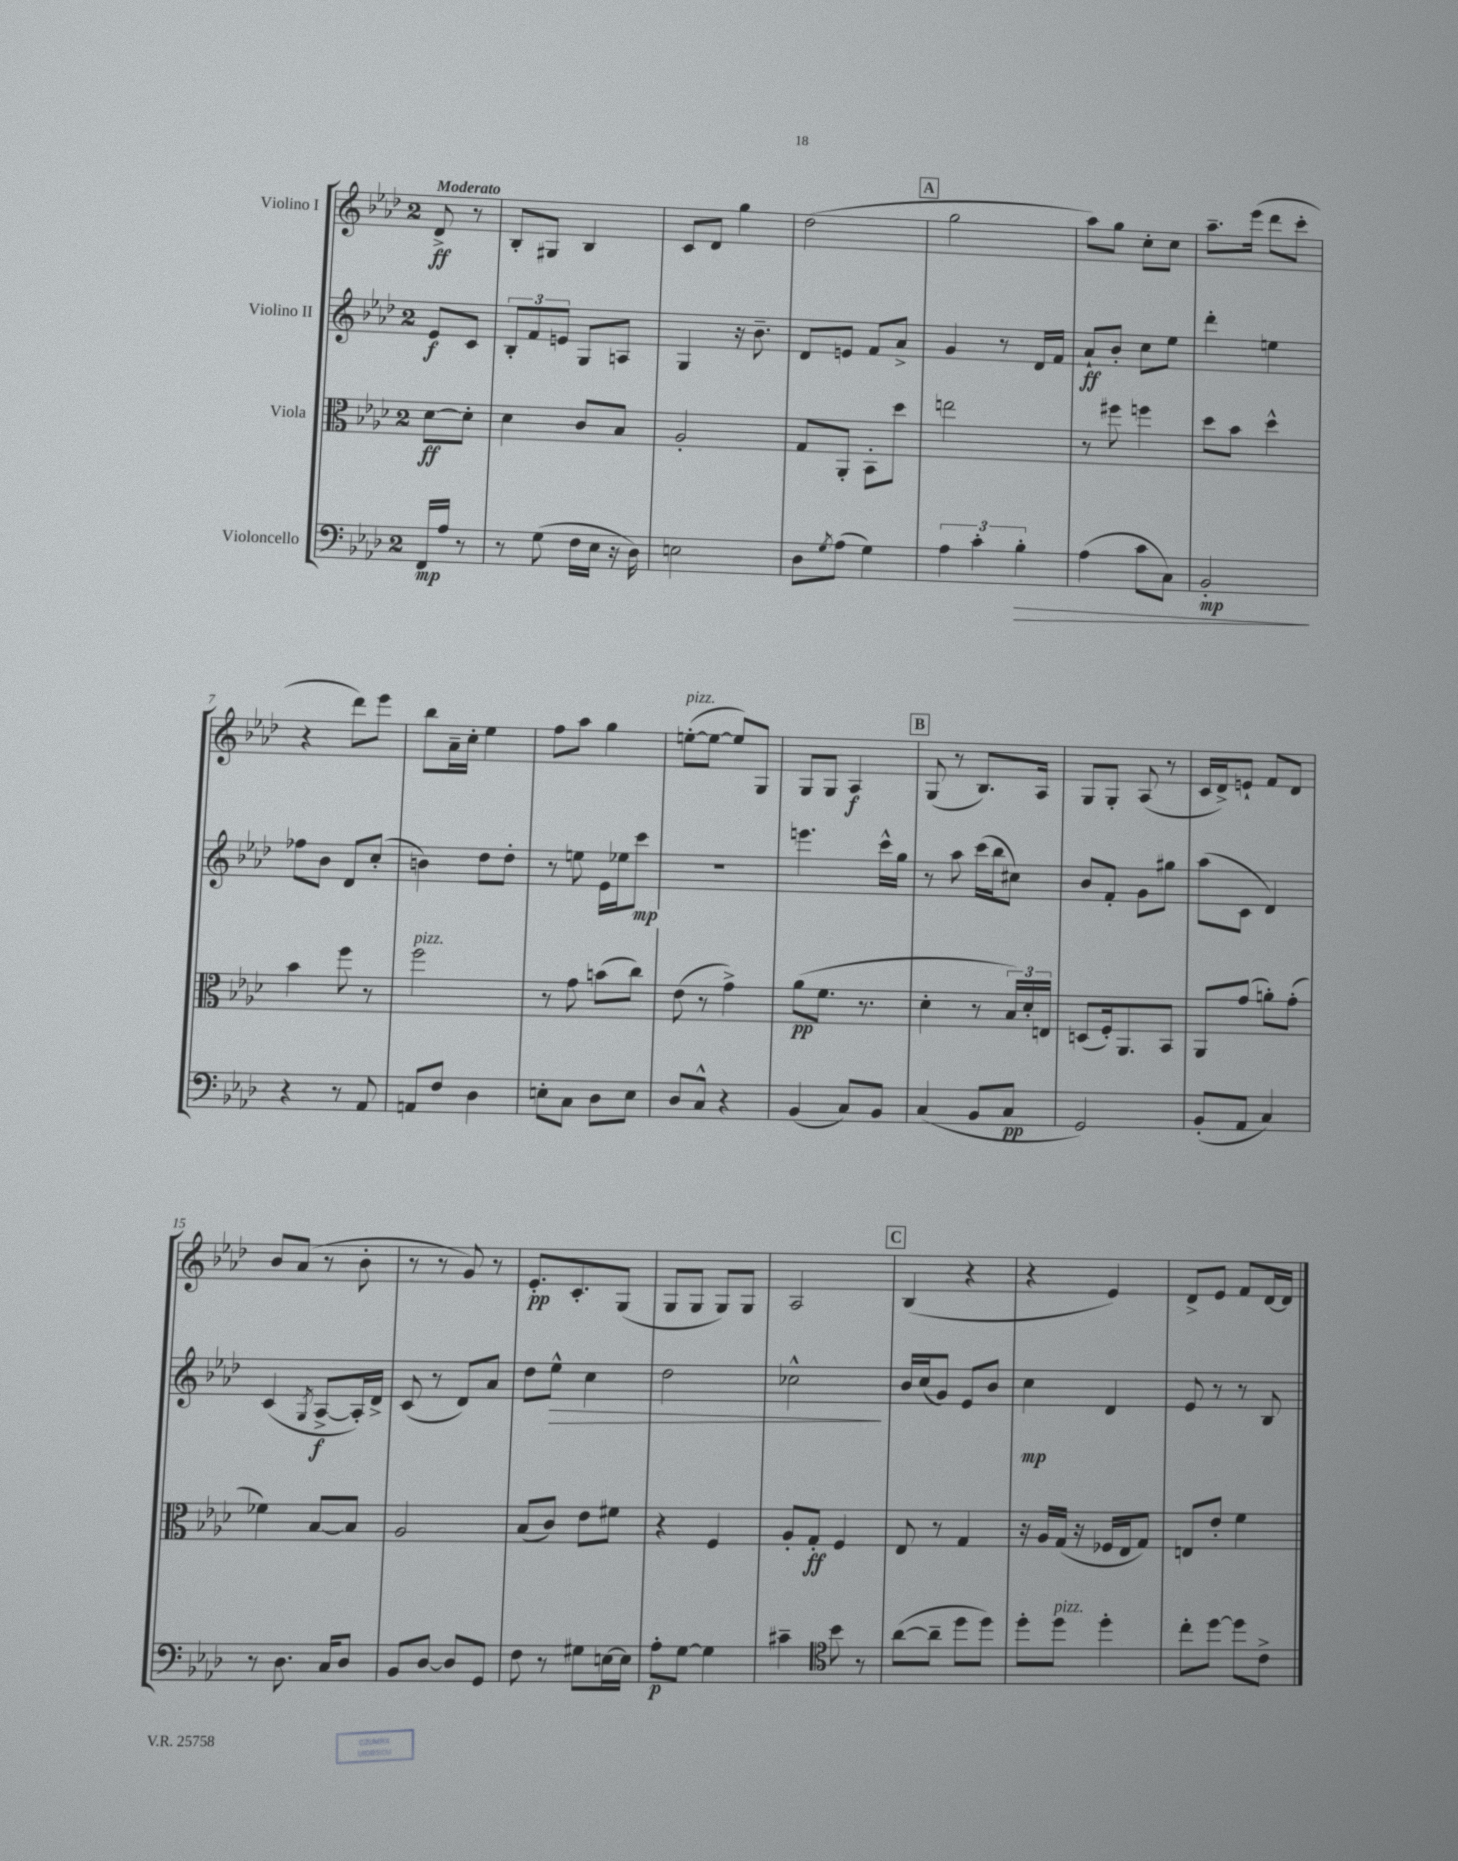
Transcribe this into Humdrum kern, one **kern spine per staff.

**kern	**dynam	**kern	**dynam	**kern	**dynam	**kern	**dynam
*part4	*part4	*part3	*part3	*part2	*part2	*part1	*part1
*staff4	*staff4	*staff3	*staff3	*staff2	*staff2	*staff1	*staff1
*I"Violoncello	*	*I"Viola	*	*I"Violino II	*	*I"Violino I	*
*clefF4	*	*clefC3	*	*clefG2	*	*clefG2	*
*k[b-e-a-d-]	*	*k[b-e-a-d-]	*	*k[b-e-a-d-]	*	*k[b-e-a-d-]	*
*M2/4	*	*M2/4	*	*M2/4	*	*M2/4	*
=	=	=	=	=	=	=	=
!	!	!	!	!	!	!LO:TX:a:B:t=Moderato	!
16FF/LL	mp	[8d-\L	ff	8e-/L	f	8d-^/	ff
16A-/JJ	.	.	.	.	.	.	.
8r	.	8d-'\J]	.	8c/J	.	8r	.
=1	=1	=1	=1	=1	=1	=1	=1
8r	.	4d-\	.	12B-'/L	.	8B-'/L	.
.	.	.	.	12f/	.	.	.
(8G\	.	.	.	.	.	8G#X/J	.
.	.	.	.	12en/J	.	.	.
16F\LL	.	8c/L	.	8G/L	.	4B-/	.
16E-\JJ	.	.	.	.	.	.	.
16r	.	8B-/J	.	8An/J	.	.	.
16D-\)	.	.	.	.	.	.	.
=2	=2	=2	=2	=2	=2	=2	=2
2En\	.	2A-'/	.	4G/	.	8c/L	.
.	.	.	.	.	.	8d-/J	.
.	.	.	.	16r	.	4gg\	.
.	.	.	.	8.b-~\	.	.	.
=3	=3	=3	=3	=3	=3	=3	=3
8D-\L	.	8G/L	.	8d-/L	.	(2dd-\	.
8qG/	.	.	.	.	.	.	.
(8A-\J	.	8AA-'/J	.	8en/J	.	.	.
4G\)	.	8BB-'\L	.	8f/L	.	.	.
.	.	8dd-\J	.	8a-^/J	.	.	.
!!LO:REH:place=s1:t=A
=4	=4	=4	=4	=4	=4	=4	=4
6A-\	.	2een\	.	4g/	.	2gg\	.
6c'\	.	.	.	.	.	.	.
.	.	.	.	8r	.	.	.
!	!LO:HP:b	!	!	!	!	!	!
6B-'\	>	.	.	.	.	.	.
.	.	.	.	16d-/LL	.	.	.
.	.	.	.	16f/JJ	.	.	.
=5	=5	=5	=5	=5	=5	=5	=5
(4A-\	.	8r	.	8a-`/L	ff	8aa-\L)	.
.	.	8ff#X\	.	8b-'/J	.	8gg\J	.
8c\L	.	4ffn\	.	8cc\L	.	8cc'\L	.
8C\J)	.	.	.	8ee-\J	.	8cc\J	.
=6	=6	=6	=6	=6	=6	=6	=6
2BB-'/	mp	8dd-\L	.	4ddd-'\	.	8.aa-~\L	.
.	.	8b-\J	.	.	.	.	.
.	.	.	.	.	.	(16eee-\Jk	.
.	.	4dd-^^\	.	4een\	.	8ddd-\L	.
.	.	.	.	.	.	8ccc'\J	.
.	]	.	.	.	.	.	.
!!LO:LB:g=z
=7	=7	=7	=7	=7	=7	=7	=7
4r	.	4b-\	.	8ff-X\L	.	4r	.
.	.	.	.	8b-\J	.	.	.
8r	.	8ff\	.	8d-/L	.	8ddd-\L)	.
8AA-/	.	8r	.	(8cc'/J	.	8eee-\J	.
=8	=8	=8	=8	=8	=8	=8	=8
!	!	!LO:TX:a:i:t=pizz.	!	!	!	!	!
8AAn/L	.	2ff\	.	4bn\)	.	8bb-\L	.
8F/J	.	.	.	.	.	16a-~\L	.
.	.	.	.	.	.	16cc'\JJ	.
4D-\	.	.	.	8dd-\L	.	4ee-\	.
.	.	.	.	8dd-'\J	.	.	.
=9	=9	=9	=9	=9	=9	=9	=9
8En'\L	.	8r	.	8r	.	8ff\L	.
8C\J	.	8g\	.	8een\	.	8aa-\J	.
8D-\L	.	(8bn\L	.	16e-\LL	.	4gg\	.
.	.	.	.	16ee-X\J	.	.	.
8E\J	.	8cc\J)	.	8ccc\J	mp	.	.
=10	=10	=10	=10	=10	=10	=10	=10
!	!	!	!	!	!	!LO:TX:a:i:t=pizz.	!
8D-/L	.	(8e-\	.	2r	.	([8een'\L	.
8C^^/J	.	8r	.	.	.	8ee\J_	.
4r	.	4g^\)	.	.	.	8ee/L])	.
.	.	.	.	.	.	8G/J	.
=11	=11	=11	=11	=11	=11	=11	=11
(4BB-/	.	(8a-\L	pp	4.eeen\	.	8G/L	.
.	.	8.f\J	.	.	.	8G/J	.
8C/L)	.	.	.	.	.	4A-/	f
.	.	8.r	.	.	.	.	.
8BB-/J	.	.	.	16ccc^^\LL	.	.	.
.	.	.	.	16gg\JJ	.	.	.
!!LO:REH:place=s1:t=B
=12	=12	=12	=12	=12	=12	=12	=12
(4C/	.	4d-'\	.	8r	.	(8G/	.
.	.	.	.	8aa-\	.	8r	.
8BB-/L	.	8r	.	(16ccc\LL	.	8.B-/L)	.
.	.	.	.	16bb-\J	.	.	.
8C/J	pp	24B-/LL)	.	8cc#X\J)	.	.	.
.	.	24d-'/	.	.	.	.	.
.	.	.	.	.	.	16A-/Jk	.
.	.	24En/JJ	.	.	.	.	.
=13	=13	=13	=13	=13	=13	=13	=13
2GG/)	.	(8Dn/L	.	8b-/L	.	8G/L	.
.	.	16F'/k)	.	8f'/J	.	8G'/J	.
.	.	8.AA-/	.	.	.	.	.
.	.	.	.	8g\L	.	(8A-/	.
.	.	8BB-/J	.	8gg#X\J	.	8r	.
=14	=14	=14	=14	=14	=14	=14	=14
(8BB-'/L	.	8AA-/L	.	(8aa-\L	.	16c/LL	.
.	.	.	.	.	.	16d-^/J)	.
8AA-/J	.	(8g/J	.	8c\J	.	8en`/J	.
4C/)	.	8an'\L)	.	4d-/)	.	8f/L	.
.	.	(8g'\J	.	.	.	8d-/J	.
!!LO:LB:g=z
=15	=15	=15	=15	=15	=15	=15	=15
8r	.	4f-X\)	.	(4c/	.	8b-/L	.
8.D-\	.	.	.	.	.	(8a-/J	.
.	.	.	.	8qG/	.	.	.
.	.	[8B-/L	.	[8A-^/L	f	8r	.
16C/KL	.	.	.	.	.	.	.
8D-/J	.	8B-/J]	.	16A-'/L])	.	8b-'\	.
.	.	.	.	16d-^/JJ	.	.	.
=16	=16	=16	=16	=16	=16	=16	=16
8BB-/L	.	2A-/	.	(8c/	.	8r	.
[8D-/J	.	.	.	8r	.	8r	.
8D-/L]	.	.	.	8d-/L)	.	8g/)	.
8GG/J	.	.	.	8a-/J	.	8r	.
=17	=17	=17	=17	=17	=17	=17	=17
8F\	.	(8B-/L	.	8dd-\L	.	8.e-'/L	pp
!	!	!	!	!	!LO:HP:b	!	!
8r	.	8c/J)	.	8ee-^^\J	>	.	.
.	.	.	.	.	.	8.c'/	.
8G#X\L	.	8e-\L	.	4cc\	.	.	.
[16En\L	.	8f#X\J	.	.	.	(8G/J	.
16E\JJ]	.	.	.	.	.	.	.
=18	=18	=18	=18	=18	=18	=18	=18
8A-'\L	p	4r	.	2dd-\	.	8G/L	.
[8G\J	.	.	.	.	.	8G/J	.
4G\]	.	4F/	.	.	.	8G/L)	.
.	.	.	.	.	.	8G/J	.
=19	=19	=19	=19	=19	=19	=19	=19
4c#X~\	.	8A-'/L	.	2cc-X^^\	.	2A-/	.
.	.	8G'/J	ff	.	.	.	.
*clefC4	*	*	*	*	*	*	*
8b-\	.	4F/	.	.	.	.	.
8r	.	.	.	.	.	.	.
.	.	.	.	.	]	.	.
!!LO:REH:place=s1:t=C
=20	=20	=20	=20	=20	=20	=20	=20
([8a-\L	.	8E-/	.	16b-/LL	.	(4B-/	.
.	.	.	.	(16cc/J	.	.	.
8a-~\J]	.	8r	.	8g/J)	.	.	.
8dd-\L	.	4G/	.	8e-/L	.	4r	.
8dd-\J)	.	.	.	8b-/J	.	.	.
=21	=21	=21	=21	=21	=21	=21	=21
8dd-'\L	.	16r	.	4cc\	mp	4r	.
.	.	16A-/LL	.	.	.	.	.
!LO:TX:a:i:t=pizz.	!	!	!	!	!	!	!
8dd-\J	.	(16G/JJ	.	.	.	.	.
.	.	16r	.	.	.	.	.
4dd-'\	.	16F-X/LL	.	4d-/	.	4e-/)	.
.	.	16E-/J	.	.	.	.	.
.	.	8G/J)	.	.	.	.	.
=22	=22	=22	=22	=22	=22	=22	=22
8cc'\L	.	8En/L	.	8e-/	.	8d-^/L	.
[8dd-\J	.	8e-'/J	.	8r	.	8e-/J	.
8dd-\L]	.	4f\	.	8r	.	8f/L	.
8c^\J	.	.	.	8B-/	.	[16d-/L	.
.	.	.	.	.	.	16d-/JJ]	.
==	==	==	==	==	==	==	==
*-	*-	*-	*-	*-	*-	*-	*-
